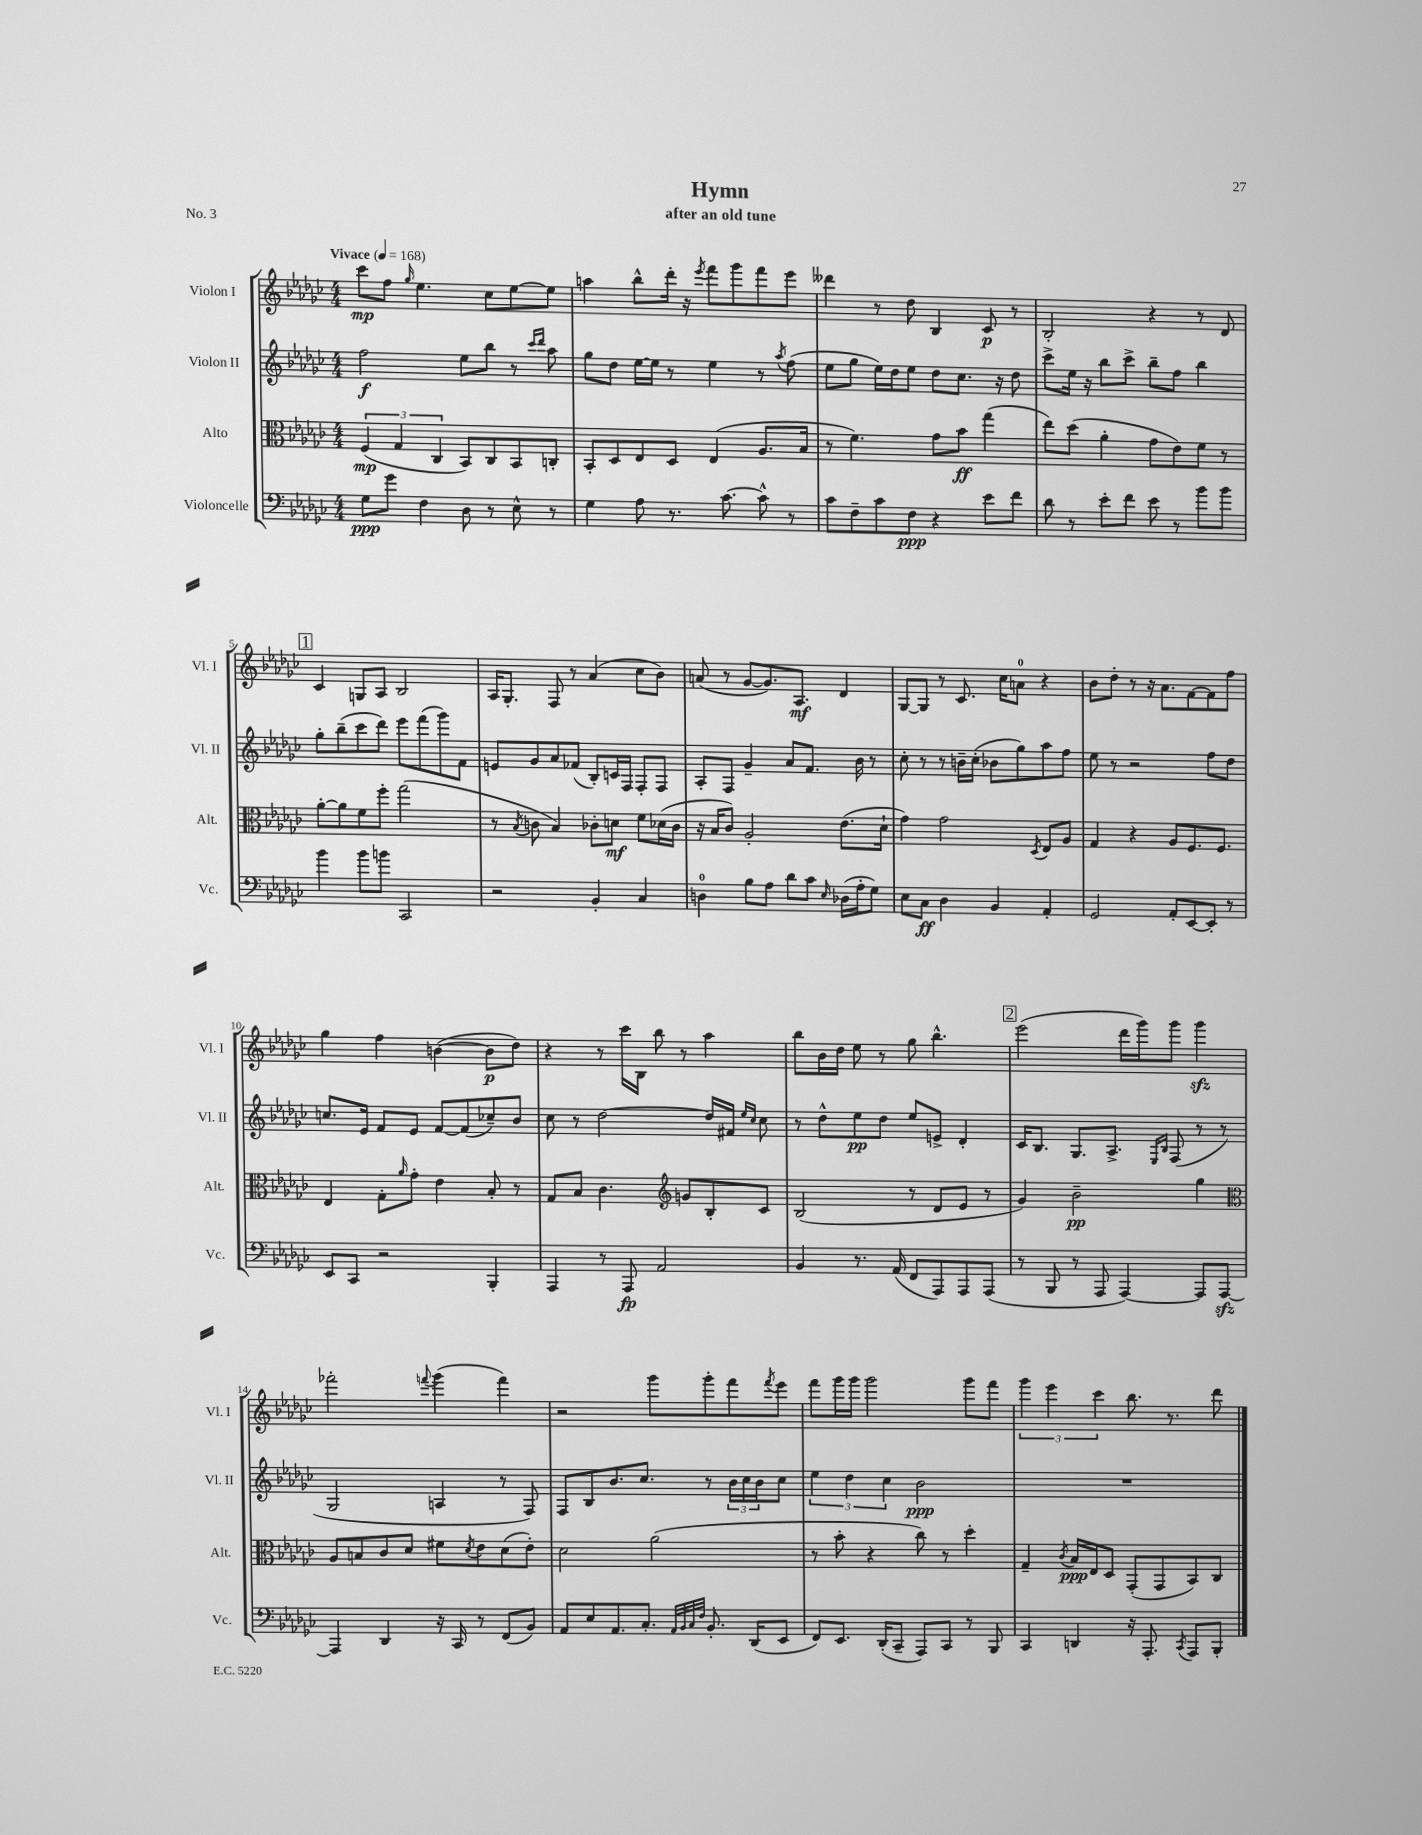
\header { title = "Hymn" subtitle = "after an old tune" piece = "No. 3" }
<<
\new StaffGroup <<
\new Staff = "s0" \with { instrumentName = "Violon I" shortInstrumentName = "Vl. I" } {
    \clef treble \key ges \major \numericTimeSignature \time 4/4 \tempo "Vivace" 4 = 168
    ces'''8\mp f''8 \grace { ges''16 } ees''4. ces''8 ees''8~ ees''8 |
    a''4 bes''8-^ des'''16-. r16 \acciaccatura { ees'''8 } f'''8 ges'''8 f'''8 ees'''8 |
    deses'''4 r8 des''8 bes4 ces'8\p r8 |
    bes2-. r4 r8 des'8 |
    \mark \markup { \box "1" } ces'4 g8 aes8 bes2 |
    aes16 ges8.-. f8 r8 aes'4( ces''8 bes'8) |
    a'8( r8 ges'8~ ges'8.) aes8.\mf des'4 |
    ges8~ ges8 r8 ces'8. ces''16 a'8-0 r4 |
    bes'8 des''8-. r8 r16 aes'8. f'8~ f'8 f''8 |
    ges''4 f''4 b'4~( b'8\p des''8) |
    r4 r8 ces'''16 bes16 bes''8 r8 aes''4 |
    bes''8 bes'16 des''16 ees''8 r8 ges''8 bes''4.-^ |
    \mark \markup { \box "2" } ees'''2( des'''16 ges'''16) ges'''8 ges'''4\sfz |
    fes'''2-. \appoggiatura { f'''8 } ges'''4( f'''4) |
    r2 ges'''8 ges'''8-. f'''8 \acciaccatura { f'''8 } ees'''8 |
    f'''8 ges'''16 ges'''16 ges'''2 ges'''8 f'''8 |
    \tuplet 3/2 { ges'''4 ees'''4 ces'''4 } bes''8. r8. des'''8 \bar "|." |
}
\new Staff = "s1" \with { instrumentName = "Violon II" shortInstrumentName = "Vl. II" } {
    \clef treble \key ges \major \numericTimeSignature \time 4/4
    f''2\f ees''8 bes''8 r8 \grace { ces'''16 des'''16 } aes''8 |
    ges''8 des''8 ees''16~ ees''16 r8 ees''4 r8 \acciaccatura { aes''8 } f''8( |
    ees''8 ges''8 ees''16) des''16 ees''8 des''8 ces''8. r16 des''8 |
    ces'''8-> ees''16 r16 bes''8 ces'''8-> bes''8-- f''8 bes''4 |
    \mark \markup { \box "1" } ges''8-. bes''8--( ces'''8 des'''8) ees'''8 f'''8( ges'''8) f'8 |
    e'8 ges'8 aes'8 fes'8( bes8-.) c'16 f16 f8-. f8 |
    aes8-. f8 ges'4-- aes'8 f'8. bes'16 r8 |
    ces''8-. r8 r8 b'16-- ces''16-.( bes'8 ges''8) aes''8 f''8 |
    ees''8 r8 r2 f''8 des''8 |
    c''8. ees'16 f'8 ees'8 f'8~ f'8( ces''8--) bes'8 |
    ces''8 r8 des''2~ des''16 fis'16 \grace { ees''16 ces''16 } ces''8 |
    r8 des''8-^ ees''8\pp des''8 ees''8 e'8-> des'4-. |
    \mark \markup { \box "2" } ces'16 bes8. ges8. aes8.-> \grace { ees16 bes16 } f8( r8 r8 |
    ges2 a4 r8 f8) |
    f8 bes8 bes'8. ces''8. r8 \tuplet 3/2 { bes'16 ces''16 bes'16 } ces''8 |
    \tuplet 3/2 { ees''4 des''4 ces''4 } bes'2\ppp |
    R1 \bar "|." |
}
\new Staff = "s2" \with { instrumentName = "Alto" shortInstrumentName = "Alt." } {
    \clef alto \key ges \major \numericTimeSignature \time 4/4
    \tuplet 3/2 { f4\mp( ges4 ces4 } bes,8) ces8 bes,8 c8-. |
    bes,8-. des8 ees8 des8 ees4( aes8. bes16 |
    r8 f'4.) ges'8 bes'8\ff ges''4( |
    ees''8) des''8( aes'4-. ges'8 ees'8) f'8 r8 |
    \mark \markup { \box "1" } aes'8~-. aes'8 f'8 f''8-. ges''2( |
    r8 \acciaccatura { bes8 } c'8 bes4) ces'8-. d'8\mf f'8 des'16( ces'16 |
    r16 bes16 ces'8) aes2-. ees'8.( des'16-! |
    ges'4) ges'2 \acciaccatura { des8 } ees8 aes8 |
    ges4 r4 aes8 f8. f8. |
    ees4 ges8-. \grace { aes'16 } ges'8-. ees'4 bes8-. r8 |
    ges8 bes8 ces'4. \clef treble g'8 bes8-. ces'8 |
    bes2( r8 des'8 ees'8 r8 |
    \mark \markup { \box "2" } ges'4) bes'2--\pp ges''4 |
    \clef alto aes8 b8 ces'8 des'8 fis'8 \acciaccatura { des'8 } ees'8 des'8( ees'8-.) |
    des'2 aes'2( |
    r8 bes'8-. r4 ces''8) r8 des''4-. |
    ges4-- \acciaccatura { ces'8 } bes16\ppp ees16 des8 ges,8-.( ges,8 bes,8) ces8 \bar "|." |
}
\new Staff = "s3" \with { instrumentName = "Violoncelle" shortInstrumentName = "Vc." } {
    \clef bass \key ges \major \numericTimeSignature \time 4/4
    ges8\ppp ges'8 f4 des8 r8 ees8-^ r8 |
    ges4 aes8 r8. ces'8.~ ces'8-^ r8 |
    ces'8 f8-- ces'8 f8\ppp r4 ees'8 f'8 |
    des'8 r8 ees'8-. f'8 ees'8 r8 bes'8 bes'8 |
    \mark \markup { \box "1" } bes'4 bes'8 b'8 ces,2 |
    r2 bes,4-. ces4 |
    d4-0 bes8 aes8 des'8 ces'8 \grace { ees16 } des16( aes16-. ges8) |
    ees8 ces8\ff des4 bes,4 aes,4-. |
    ges,2 aes,8-. ees,8~ ees,8-. r8 |
    ees,8 ces,8 r2 bes,,4-. |
    aes,,4 r8 aes,,8\fp aes,2 |
    bes,4 r8. aes,16( f,8 aes,,8) aes,,8 aes,,8( |
    \mark \markup { \box "2" } r8 bes,,8 r8 aes,,8 aes,,4~) aes,,8 aes,,8~\sfz |
    aes,,4 des,4 r16 ces,16 r8 f,8( bes,8) |
    aes,8 ees8 aes,8. ces8.-. \grace { aes,32 bes,32 ces32 f32 } bes,8.-. des,16( ees,8 |
    f,8) ees,8. des,16-.( ces,8-- aes,,8) ces,8 r8 bes,,8 |
    ces,4 d,4 r16 aes,,8.-. \acciaccatura { ces,8 } aes,,8 bes,,8-. \bar "|." |
}
>>
>>
